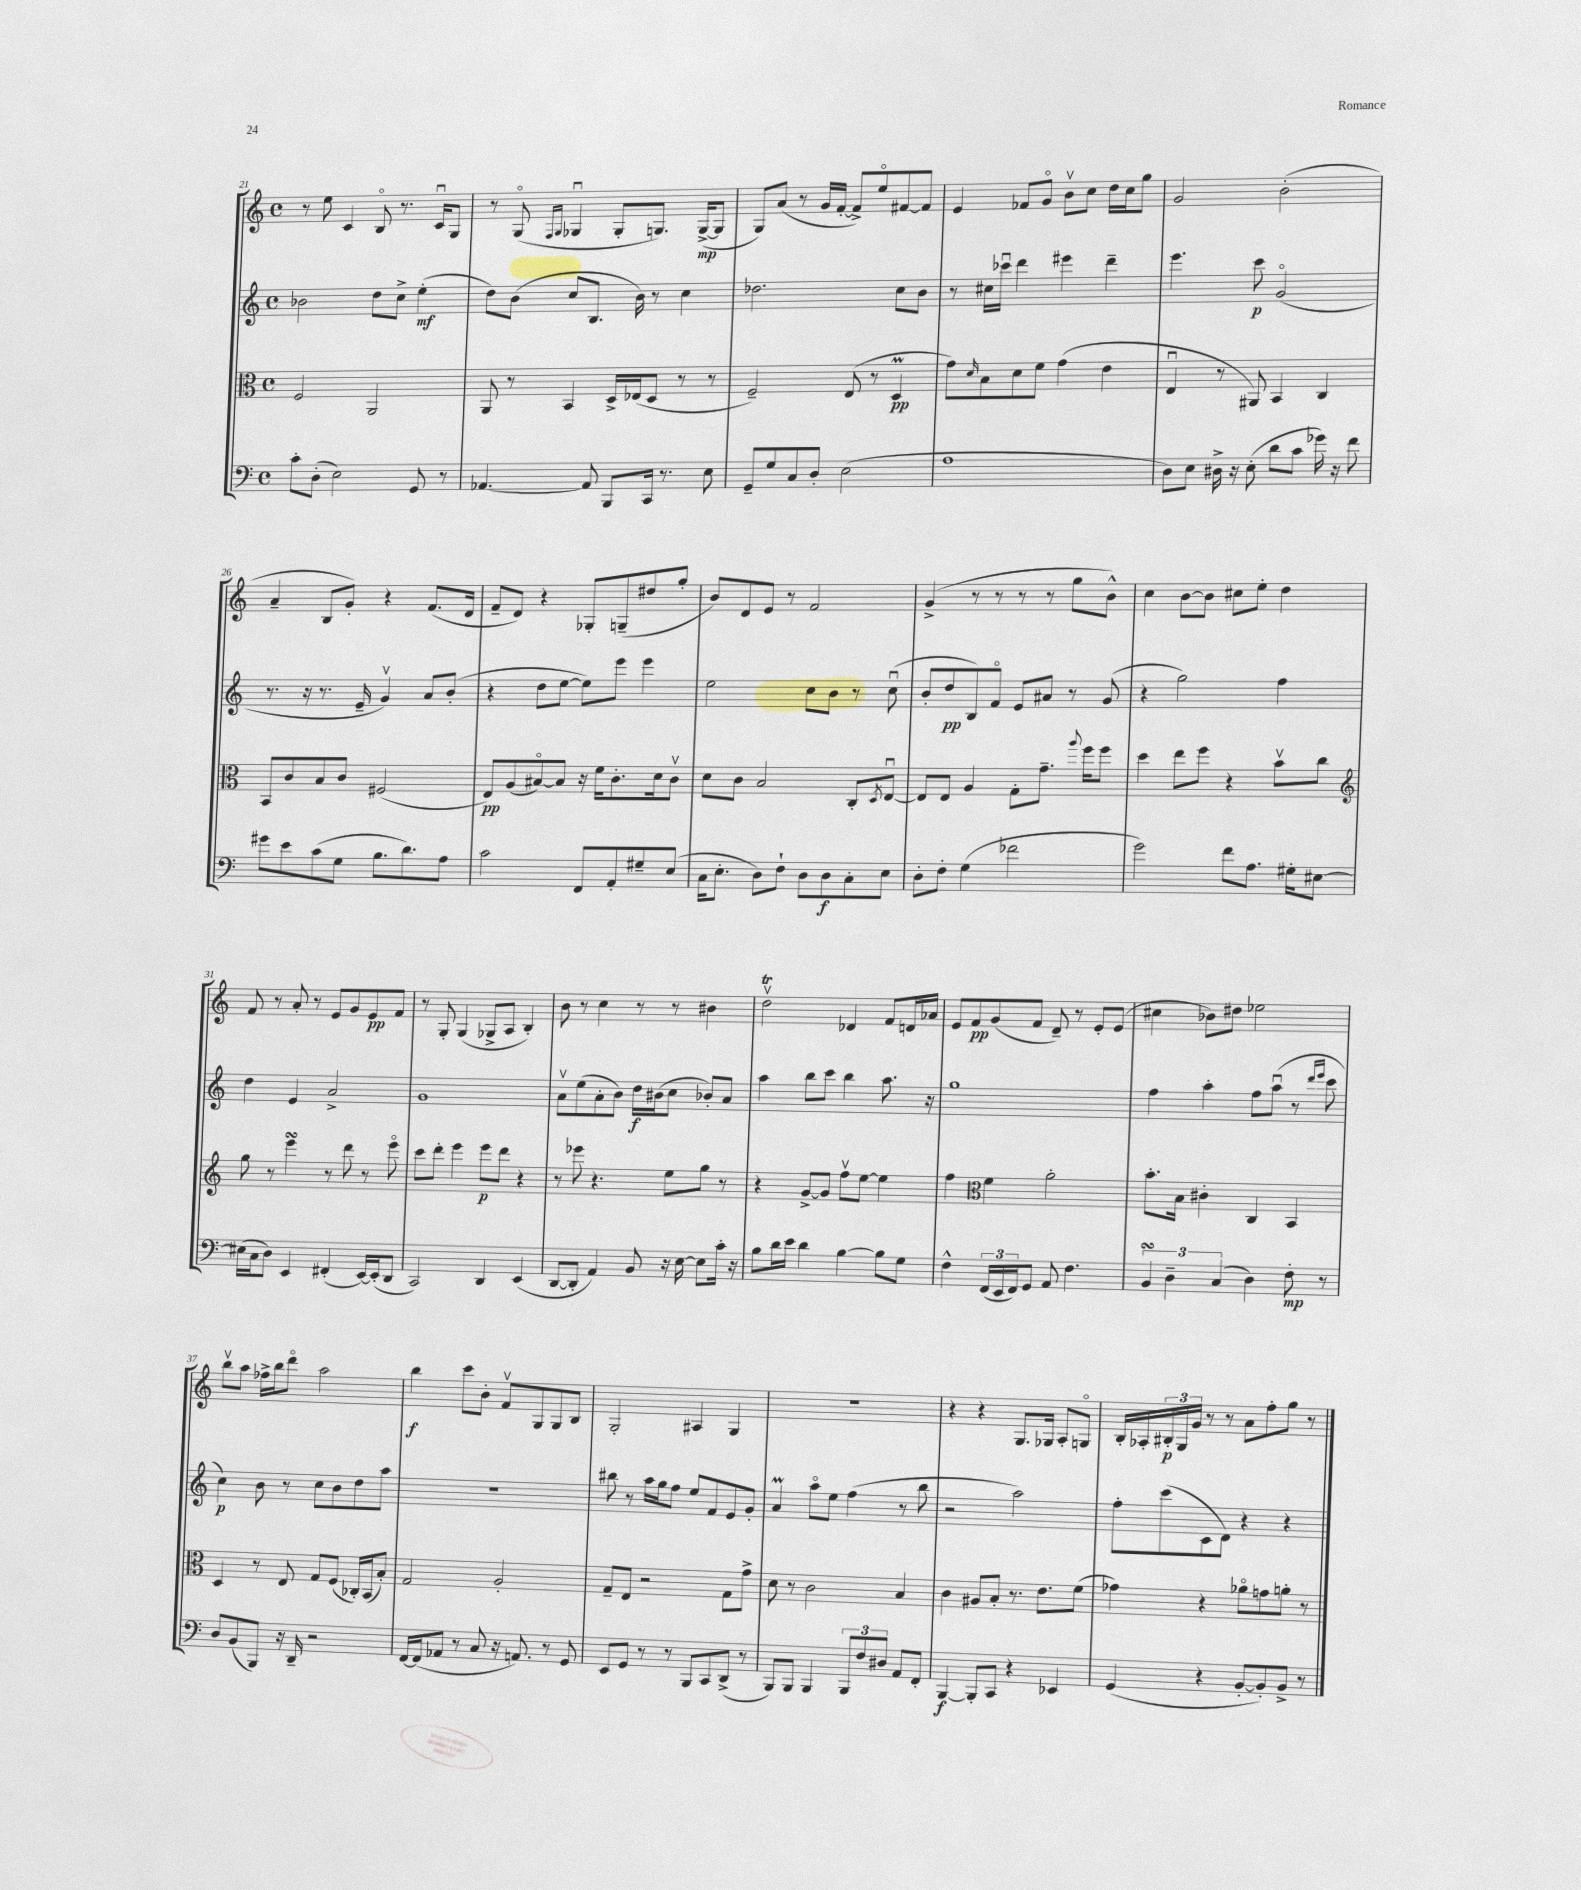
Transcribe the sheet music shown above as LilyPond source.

<<
\new StaffGroup <<
\new Staff = "s0" {
    \clef treble \key c \major \defaultTimeSignature \time 4/4
    r8 e''8 c'4 b8\flageolet r8. c'16\downbow g8 |
    r8 g8\flageolet( \grace { f16 g16 } ges4\downbow ges8-. g8.) g16~->\mp( g8 |
    g8) a'8( r8 g'16 f'16~-. f'8->) e''8\flageolet fis'8~ fis'8 |
    e'4 fes'8 g'8\flageolet b'8\upbow c''8 d''16 c''16 g''8 |
    g'2 b'2-.( |
    a'4-- b8 g'8-.) r4 f'8.( d'16 |
    f'8-- d'8) r4 ges8-. g8--( dis''8 g''8-. |
    b'8) d'8 e'8 r8 f'2 |
    g'4->( r8 r8 r8 r8 g''8 b'8-^) |
    c''4 b'8~ b'8 cis''8 e''8-. d''4 |
    f'8 r8 a'8-. r8 e'8 g'8 e'8\pp f'8 |
    r8 g8-. g4( ges8-> a8 b4-.) |
    b'8 r8 c''4 r8 r8 bis'4 |
    d''2\upbow\trill des'4 f'8 d'16 aes'16 |
    e'8 f'8\pp g'8( f'8 d'8--) r8 e'8-. e'8( |
    cis''4 bes'8) dis''8 ees''2 |
    b''8\upbow a''8 fes''16-> b''16 d'''8\flageolet a''2 |
    b''4\f c'''8 b'8-. f'8\upbow g8 g8 b8 |
    g2-. ais4 g4 |
    R1 |
    r4 r4 g8. ges16 a8-. g8\flageolet |
    b16-. aes16-. \tuplet 3/2 { bis16-.\p g16 g'16 } r8 r8 a'8 f''8-. g''8 r8 \bar "|." |
}
\new Staff = "s1" {
    \clef treble \key c \major \defaultTimeSignature \time 4/4
    bes'2 d''8 c''8-> e''4-.\mf( |
    d''8) b'8( c''8 b8. b'16) r8 c''4 |
    des''2. c''8 b'8 |
    r8 cis''16 ces'''16\downbow d'''4 eis'''4 d'''4-- |
    e'''4. c'''8\p g'2\flageolet( |
    r8. r16 r8. e'16-- g'4\upbow) a'8 b'8-.( |
    r4 d''8 e''8~ e''8) e'''8 e'''4 |
    e''2 c''8 b'8 r8 c''8\downbow( |
    b'8-. d''8\pp b8) f'8\flageolet e'8 ais'8 r8 g'8( |
    r4 g''2) f''4 |
    d''4 e'4 a'2-> |
    g'1 |
    a'8\upbow e''8( a'8-. b'8) d''16\f bis'16( c''8 bes'8-.) a'8 |
    a''4 b''8 c'''8 b''4 a''8. r16 |
    g''1 |
    f''4 a''4-. f''8 a''8\downbow( r8 \grace { d'''16 e'''16 } c'''8 |
    c''4\p) b'8 r8 c''8 b'8 d''8 a''8 |
    R1 |
    bis''8 r8 a''16 g''16 f''8 e''8 f'8 e'8 g'8-. |
    a'4\prall a''8\flageolet e''8 f''4( r8 b''8 |
    r2 a''2) |
    f''8-. c'''8( c'8 d'8) r4 r4 \bar "|." |
}
\new Staff = "s2" {
    \clef alto \key c \major \defaultTimeSignature \time 4/4
    f2 a,2 |
    a,8 r8 b,4 d16-> ees16( d8 r8 r8 |
    f2--) e8( r8 d4\prall\pp |
    g'8) \grace { d'16 } b8 d'8 f'8 g'4( e'4 |
    e4\downbow r8 ais,8) b,4 c4 |
    b,8 c'8 b8 c'8 fis2( |
    e8\pp) a8( bis8~\flageolet) bis8 r16 f'16 c'8.-. d'16 c'8\upbow |
    d'8 c'8 b2 c8-. \acciaccatura { d8 } e8~\downbow |
    e8 e8 a4 g8-. g'8.-- \appoggiatura { a''8 } f''16 f''8 |
    d''4 e''8 f''8 r4 b'8\upbow c''8 |
    \clef treble g''8 r8 e'''4\turn r8 d'''8 r8 e'''8\flageolet |
    c'''8 d'''8-. e'''4 e'''8\p d'''8 r4 |
    r8 ees'''8 r4. e''8 g''8 r8 |
    r4 g'8~-> g'8 f''8\upbow e''8~ e''4 |
    f''4 \clef alto f'4 a'2-. |
    b'8.-. b16 cis'4-. c4 b,4 |
    d4 r8 e8 g8 f8( ces16-.) b,16( b8-.) |
    g2 a2-. |
    g8-- e8 r2 g8 g'8-> |
    d'8 r8 c'2 b4 |
    c'4 ais8 b8-. r8. e'8. f'8( |
    ges'4) r4 aes'8\flageolet g'8 a'8-. r8 \bar "|." |
}
\new Staff = "s3" {
    \clef bass \key c \major \defaultTimeSignature \time 4/4
    c'8-. d8-.( e2) g,8 r8 |
    aes,4.~ aes,8 b,,8 c,16 r8. e8 |
    g,8-- g8 c8 d8-. e2( |
    a1 |
    d8) e8 dis16-> r16 e8-.( d'8 c'8 ges'16) r16 f'8 |
    gis'8 e'8 c'8( g8 b8. d'8.) a8 |
    c'2 f,8 a,8-. gis8-- e8( |
    c16 e8.-. d8) f8-! d8 d8\f c8-. e8 |
    d8-. f8-. g4( fes'2 |
    g'2) f'8 a8. gis16-. eis8~ |
    eis16( c16 d8) e,4 fis,4-.( e,16~) e,16-.( d,8 |
    c,2) d,4 e,4( |
    d,8~ d,8-. a,4) b,8 r16 e16~ e8 c'16-. r16 |
    b8 d'16 e'16 d'4 b4~ b8 g8 |
    f4-^ \tuplet 3/2 { f,16( e,16 f,16) } g,8 a,8 f4. |
    \tuplet 3/2 { b,4\turn d4-- c4( } d4) f8-.\mp r8 |
    d8 b,8( b,,8) r16 d,16-- r2 |
    f,16~ f,16( aes,8 r8 c8 r16 a,8.) r8 g,8 |
    e,8 g,8 r8 r8 b,,8 c,8 d,8->( r8 |
    b,,8) b,,8 b,,4 \tuplet 3/2 { b,,8 f8 dis8 } a,8 f,8-. |
    b,,4~\f b,,8-. c,8 r4 ees,4 |
    g,4( r4 b,8~-. b,8-.) b,8-> r8 \bar "|." |
}
>>
>>
\layout { \context { \Score currentBarNumber = #21 } }
